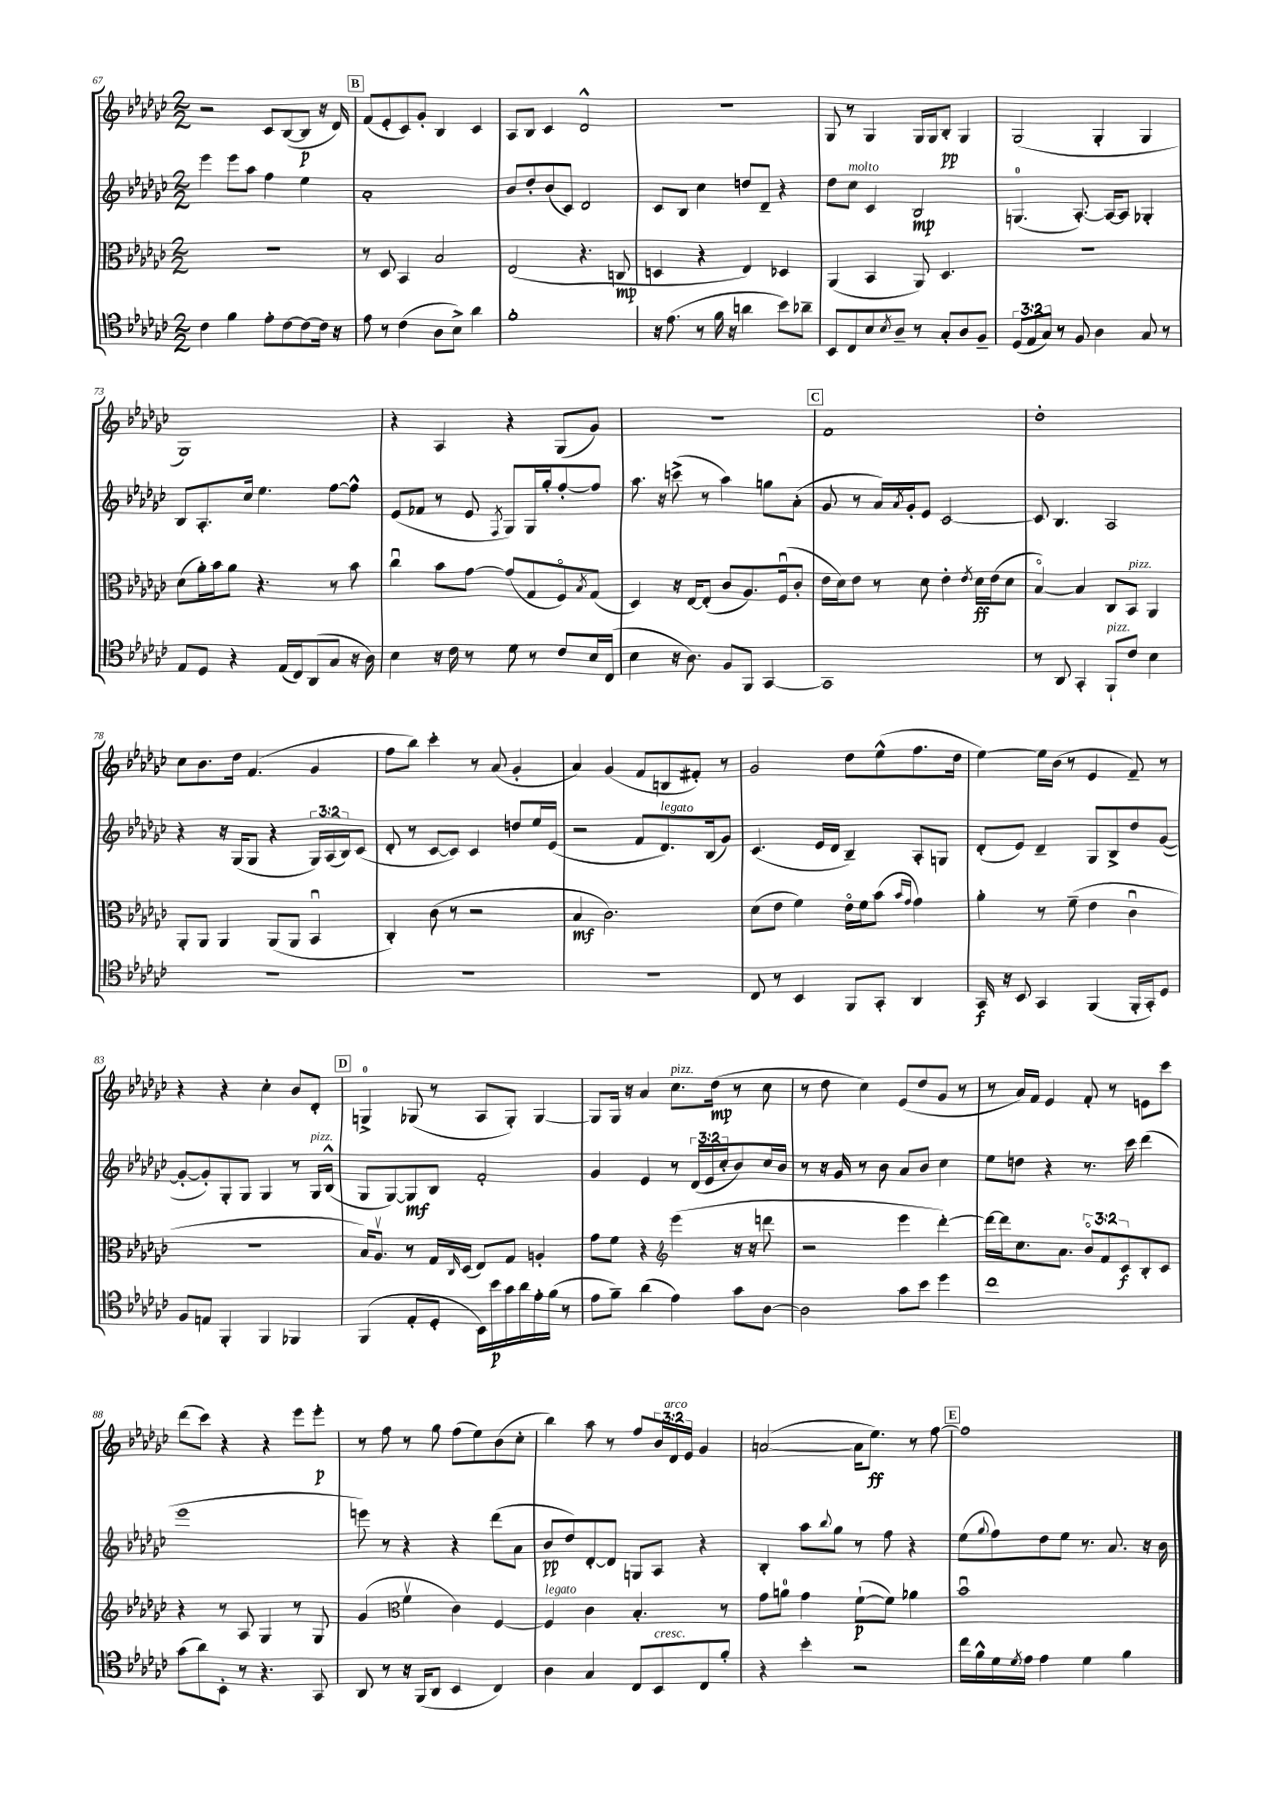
<<
\new StaffGroup <<
\new Staff = "s0" {
    \clef treble \key ges \major \numericTimeSignature \time 2/2 \override Staff.TupletNumber.text = #tuplet-number::calc-fraction-text
    r2 ces'8 bes8~( bes8\p r16 des'16) |
    \mark \markup { \box "B" } f'8( ees'8-. ces'8) ges'8-. bes4 ces'4 |
    aes8 bes8 ces'4 des'2-^ |
    R1 |
    ges8 r8 ges4 ges16 ges16 bes8-.\pp ges4 |
    ges2( ges4-. ges4 |
    ges1) |
    r4 aes4 r4 ges8( ges'8) |
    r1 |
    \mark \markup { \box "C" } f'1 |
    des''1-. |
    ces''8 bes'8. des''16 f'4.( ges'4 |
    f''8 bes''8) ces'''4-. r8 aes'8( ges'4-. |
    aes'4) ges'4( f'8 b8 fis'8-.) r8 |
    ges'2 des''8 ees''8-^( f''8. des''16 |
    ees''4~) ees''16 bes'16( r8 ees'4 f'8--) r8 |
    r4 r4 ces''4-. bes'8 des'8-. |
    \mark \markup { \box "D" } g4-0-> ges8( r8 aes8 ges8-.) ges4~ |
    ges8 ges16 r16 aes'4 ces''8.^\markup { \italic "pizz." } des''16\mp( r8 ces''8 |
    r8 des''8 ces''4) ees'8( des''8 ges'8 r8 |
    r8 aes'16) f'16 ees'4 f'8-. r8 e'8 ces'''8 |
    des'''8( ces'''8) r4 r4 ees'''8 ees'''8-.\p |
    r8 f''8 r8 ges''8 f''8( ees''8) bes'8( ces''8-. |
    bes''4) aes''8 r8 f''8 \tuplet 3/2 { bes'16 des'16^\markup { \italic "arco" } ees'16 } ges'4 |
    a'2~( a'16 ees''8.\ff) r8 f''8~ |
    \mark \markup { \box "E" } f''1 \bar "|." |
}
\new Staff = "s1" {
    \clef treble \key ges \major \numericTimeSignature \time 2/2 \override Staff.TupletNumber.text = #tuplet-number::calc-fraction-text
    ees'''4 ees'''8 aes''8 f''4 ees''4 |
    \mark \markup { \box "B" } aes'1-. |
    bes'8 des''8-. bes'8( ces'8) des'2 |
    ces'8 bes8 ces''4 d''8 des'8-- r4 |
    des''8 ces''8^\markup { \italic "molto" } ces'4 bes2\mp |
    g4.-0( aes8.~-.) aes16~ aes8 ges4-. |
    bes8 aes8.-. ces''16 ees''4. f''8~ f''8-^ |
    ees'8( fes'8 r8 ees'8 \acciaccatura { f8 } ges8) ges16 ges''16-. f''8~-. f''8 |
    aes''8. r16 c'''8->( r8 aes''4) g''8 aes'8-.( |
    \mark \markup { \box "C" } ges'8 r8 aes'16) \acciaccatura { aes'8 } ges'16-. ees'8 ces'2~ |
    ces'8 bes4. aes2 |
    r4 r16 ges16( ges8 r4 \tuplet 3/2 { ges16) aes16( bes16) } ces'8( |
    des'8-. r8 ces'8~ ces'8) ces'4 d''8 ees''16 ees'16( |
    r2 f'8 des'8.^\markup { \italic "legato" }) bes16( ges'8) |
    ces'4.( ees'16 des'16 bes4--) aes8-. g8 |
    des'8-.( ees'8) des'4-- ges8 bes8-> des''8 ges'8~( |
    ges'8~-. ges'8-.) ges8-. ges8 ges4 r8 ges16^\markup { \italic "pizz." } bes16-^( |
    \mark \markup { \box "D" } ges8 ges8~) ges8\mf bes8 f'2-. |
    ges'4 ees'4 r8 \tuplet 3/2 { des'16( ees'16 ces''16-. } bes'8) ces''16 bes'16 |
    r8 r16 ges'16 r8 bes'8 aes'8 bes'8 ces''4 |
    ees''8 d''8 r4 r8. ces'''16 des'''4( |
    ees'''1 |
    e'''8) r8 r4 r4 des'''8( aes'8 |
    bes'8\pp des''8) des'8~-. des'8 g8 aes8 r4 |
    bes4-. aes''8 \appoggiatura { bes''8 } ges''8 r8 f''8 r4 |
    \mark \markup { \box "E" } ees''8( \appoggiatura { ges''8 } f''8) des''8 ees''8 r8. aes'8. r16 bes'16 \bar "|." |
}
\new Staff = "s2" {
    \clef alto \key ges \major \numericTimeSignature \time 2/2 \override Staff.TupletNumber.text = #tuplet-number::calc-fraction-text
    R1 |
    \mark \markup { \box "B" } r8 des8 bes,4 bes2 |
    ees2( r4. c8\mp |
    d4 r4 ees4) des4 |
    aes,4( bes,4 aes,8) des4. |
    R1 |
    des'8( aes'16-.) bes'16 aes'8 r4. r8 bes'8 |
    ces''4\downbow bes'8 ges'8~ ges'8( ges8 f8\flageolet) \acciaccatura { bes8 } ges8( |
    des4) r16 ees16~ ees8-.( ces'8 aes8.) f16\downbow( ces'8-. |
    \mark \markup { \box "C" } ees'16 des'16) ees'8 r8 des'8 ees'4-. \acciaccatura { ees'8 } des'16\ff ees'16( des'8 |
    bes4~\flageolet) bes4 ces8 bes,8^\markup { \italic "pizz." } aes,4 |
    aes,8-. aes,8 aes,4 aes,8( aes,8 bes,4\downbow |
    ces4-.) ces'8( r8 r2 |
    bes4\mf ces'2.) |
    des'8( ees'8 f'4) ees'16\flageolet f'16 bes'8( \grace { bes'16 ges'16 } ges'4) |
    aes'4-. r8 f'8--( ees'4 ces'4\downbow |
    r1 |
    \mark \markup { \box "D" } bes16) aes8.\upbow r8 ges16 \grace { ces16 } des16( ees8) ges8 a4-. |
    ges'8 f'8 r4 \clef treble ees'''4( r16 r16 d'''8 |
    r2 ees'''4 des'''4~-.) |
    des'''16~ des'''16 ces''8. aes'8. \tuplet 3/2 { bes'8\flageolet f'8 ces'8\f } bes8-. ces'8 |
    r4 r8 aes8 ges4 r8 ges8 |
    ges'4( \clef alto f'4\upbow ces'4) f4~ |
    f4^\markup { \italic "legato" } ces'4 bes4.-. r8 |
    ges'8 a'8-0 ges'4 f'8~-!\p( f'8) aes'4 |
    \mark \markup { \box "E" } bes'1\downbow \bar "|." |
}
\new Staff = "s3" {
    \clef tenor \key ges \major \numericTimeSignature \time 2/2 \override Staff.TupletNumber.text = #tuplet-number::calc-fraction-text
    ces'4 f'4 ees'8-. ces'8~ ces'8~ ces'16 r16 |
    \mark \markup { \box "B" } ees'8 r8 ces'4( aes8 bes8->) aes'4 |
    f'1-. |
    r16 ees'8.( r8 f'16 r16 a'4 bes'8) aes'8-- |
    bes,8 ces8 bes8 \acciaccatura { bes8 } aes8-- r8 ges8-. aes8 f8-- |
    \tuplet 3/2 { des8( ees8 ges8) } r8 f8 aes4 ges8 r8 |
    ees8 des8 r4 ees16( ces16) aes,8( ges8 r16 aes16) |
    bes4 r16 ces'16 r8 des'8 r8 ces'8 bes16 ces16( |
    bes4 r16 aes8.) f8 f,8 ges,4~ |
    \mark \markup { \box "C" } ges,1 |
    r8 aes,8 ges,4-. f,8-!^\markup { \italic "pizz." } ces'8 bes4 |
    R1 |
    R1 |
    R1 |
    ces8 r8 bes,4 f,8 ges,8-. aes,4 |
    ges,16\f r16 bes,8 ges,4 f,4( f,16-. ges,16-.) des8 |
    f8 e8 f,4-. f,4 fes,4 |
    \mark \markup { \box "D" } f,4( ees8-. des8-. bes,16) bes'16\p ges'16 aes'16 ees'16-. f'16( r8 |
    ees'8 f'8--) aes'4( ees'4) ges'8 aes8~ |
    aes2 ges'8 bes'8 des''4 |
    ces''1 |
    ges'8( aes'8) bes,8-. r8 r4. ges,8 |
    aes,8 r8 r16 f,16( aes,8 bes,4 ces4) |
    aes4 ges4 ces8 bes,8^\markup { \italic "cresc." } ces8 f'8-. |
    r4 bes'4-. r2 |
    \mark \markup { \box "E" } ces''16 f'16-^ des'16 \acciaccatura { des'8 } ees'16 ees'4 des'4 f'4 \bar "|." |
}
>>
>>
\layout { \context { \Score currentBarNumber = #67 } }
